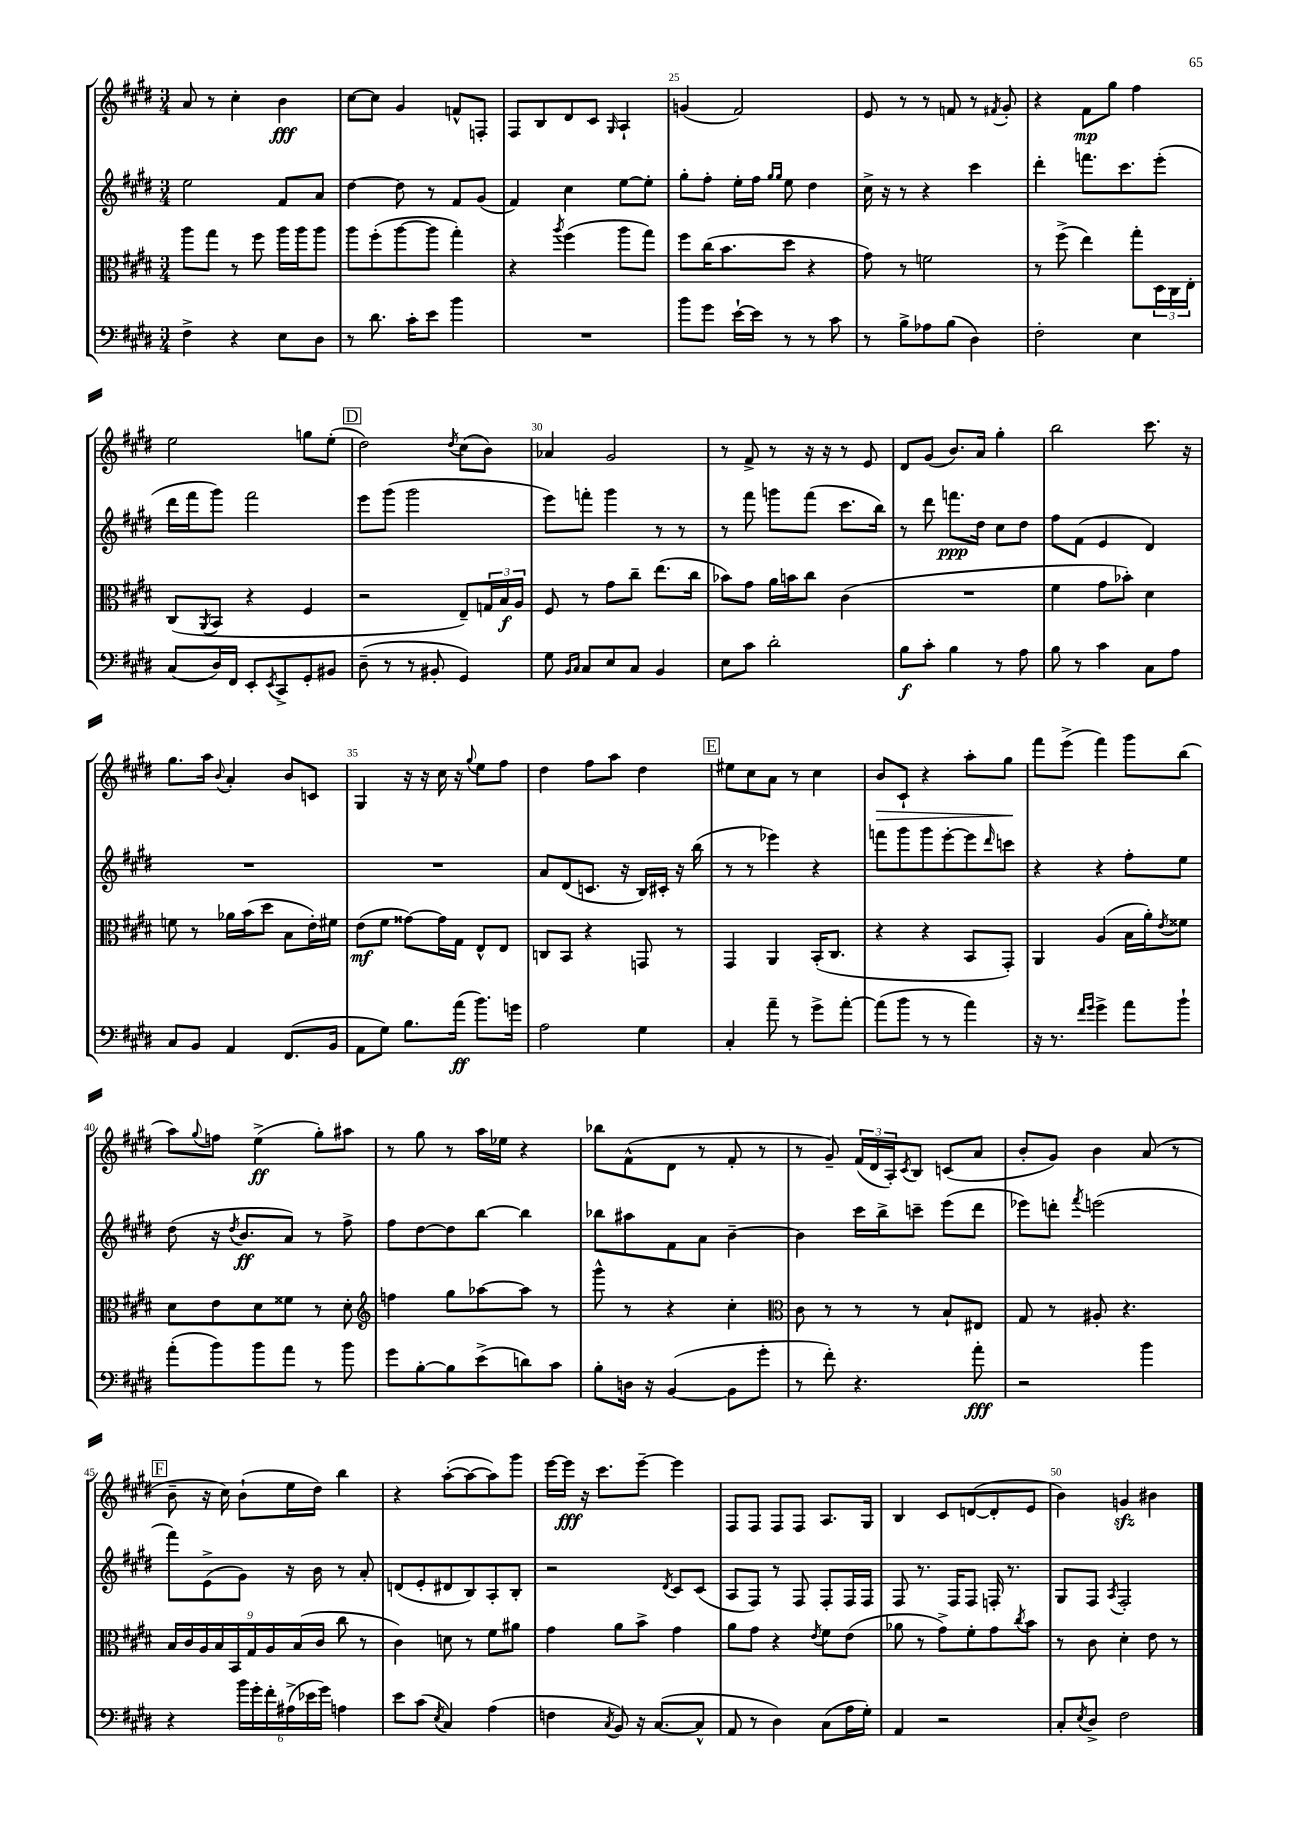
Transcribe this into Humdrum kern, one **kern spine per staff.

**kern	**kern	**kern	**kern
*staff4	*staff3	*staff2	*staff1
*clefF4	*clefC3	*clefG2	*clefG2
*k[f#c#g#d#]	*k[f#c#g#d#]	*k[f#c#g#d#]	*k[f#c#g#d#]
*M3/4	*M3/4	*M3/4	*M3/4
4F#^	8aa	2ee	8a
.	8gg#	.	8r
4r	8r	.	4cc#'
.	8ff#	.	.
8E	16aa	8f#	4b
.	16aa	.	.
8D#	8aa	8a	.
=	=	=	=
8r	8aa	[4dd#	[8cc#
8.d#	(8ff#'	.	8cc#]
.	[8aa	8dd#]	4g#
16c#'	.	.	.
8e	8aa]	8r	.
4b	4gg#')	8f#	8f^^
.	.	(8g#	8F'
=	=	=	=
2.r	4r	4f#)	8F#
.	.	.	8B
.	8qaa	.	.
.	(4ff#	4cc#	8d#
.	.	.	8c#
.	.	.	16qqG#
.	8aa	[8ee	4A`
.	8gg#)	8ee']	.
=	=	=	=
8b	8ff#	8gg#'	(4g
8g#	(16cc#	8ff#'	.
.	8.b	.	.
[16e`	.	16ee'	2f#)
16e]	.	16ff#	.
.	.	16qqgg#	.
.	.	16qqgg#	.
8r	8dd#	8ee	.
8r	4r	4dd#	.
8c#	.	.	.
=	=	=	=
8r	8g#)	16cc#^	8e
.	.	16r	.
8B^	8r	8r	8r
8A-	2f	4r	8r
(8B	.	.	8f
4D#)	.	4ccc#	8r
.	.	.	8qf#
.	.	.	8g#'
=	=	=	=
2F#'	8r	4ddd#'	4r
.	(8ff#^	.	.
.	4ee)	8.fff	8f#
.	.	.	8gg#
.	.	8.ccc#	.
4E	8gg#'	.	4ff#
.	24D#	(8eee'	.
.	24C#	.	.
.	24E'	.	.
=	=	=	=
(8C#	(8C#	16ddd#	2ee
.	.	16fff#	.
.	8qAA	.	.
16D#)	8BB	8ggg#)	.
16FF#	.	.	.
8EE'	4r	2fff#	.
8qEE	.	.	.
8CC#^	.	.	.
8GG#'	4F#	.	8gg
8BB#	.	.	(8ee'
=	=	=	=
(8D#~	2r	8eee	2dd#)
8r	.	(8ggg#	.
8r	.	2ggg#	.
8BB#'	.	.	.
.	.	.	8qdd#
4GG#)	8E~)	.	(8cc#
.	24G	.	8b)
.	24B	.	.
.	24A	.	.
=	=	=	=
8G#	8F#	8eee)	4a-
16qqBB	.	.	.
16qqC#	.	.	.
8C#	8r	8fff'	.
8E	8g#	4ggg#	2g#
8C#	8cc#~	.	.
4BB	(8.ee	8r	.
.	.	8r	.
.	16cc#	.	.
=	=	=	=
8E	8b-)	8r	8r
8c#	8g#	8fff#	8f#^
2d#'	16a	8ggg	8r
.	16b	.	.
.	8cc#	(8fff#	16r
.	.	.	16r
.	(4c#	8.ccc#	8r
.	.	.	8e
.	.	16bb)	.
=	=	=	=
8B	2.r	8r	8d#
8c#'	.	8ddd#	(8g#
4B	.	8.fff	8.b)
.	.	16dd#	16a
8r	.	8cc#	4gg#'
8A	.	8dd#	.
=	=	=	=
8B	4f#	8ff#	2bb
8r	.	(8f#	.
4c#	8g#	4e	.
.	8b-')	.	.
8C#	4d#	4d#)	8.ccc#
8A	.	.	.
.	.	.	16r
=	=	=	=
8C#	8f	2.r	8.gg#
8BB	8r	.	.
.	.	.	16aa
.	.	.	8qqb
4AA	16a-	.	4a'
.	(16b	.	.
.	8dd#	.	.
(8.FF#	8B	.	8b
.	16e')	.	8c
16BB	16f#	.	.
=	=	=	=
8AA	(8e	2.r	4G#
8G#)	8f#	.	.
8.B	[8g##)	.	16r
.	.	.	16r
.	16g##]	.	16cc#
(16a	16G#	.	16r
.	.	.	8qqgg#
8.b)	8E^^	.	8ee
.	8E	.	8ff#
16g	.	.	.
=	=	=	=
2A	8C	8a	4dd#
.	8BB	(8d#	.
.	4r	8.c	8ff#
.	.	.	8aa
.	.	16r	.
4G#	8GG	16B)	4dd#
.	.	16c#'	.
.	8r	16r	.
.	.	(16bb	.
=	=	=	=
4C#'	4GG#	8r	8ee#
.	.	8r	8cc#
8a~	4AA	4eee-)	8a
8r	.	.	8r
8g#^	(16BB'	4r	4cc#
.	8.C#	.	.
[8a'	.	.	.
=	=	=	=
(8a]	4r	8fff	8b
8b	.	8ggg#	8c#`
8r	4r	8ggg#	4r
8r	.	[8eee'	.
4a)	8BB	8eee]	8aa'
.	.	16qqddd#	.
.	8GG#')	8ccc	8gg#
=	=	=	=
16r	4AA	4r	8fff#
8.r	.	.	.
.	.	.	(8eee^
16qqf#	.	.	.
16qqg#	.	.	.
4g#^	(4A	4r	4fff#)
8a	16B	8ff#'	8ggg#
.	16a')	.	.
.	8qe	.	.
8b`	8f##	8ee	(8bb
=	=	=	=
(8a'	8d#	(8dd#	8aa)
.	.	.	8qqgg#
8b)	8e	16r	8ff
.	.	8qdd#	.
.	.	8.b	.
8b	8d#	.	(4ee^
8a	8f##	8a)	.
8r	8r	8r	8gg#')
8b	8d#'	8ff#^	8aa#
=	=	=	=
*	*clefG2	*	*
8g#	4ff	8ff#	8r
[8B'	.	[8dd#	8gg#
8B]	8gg#	8dd#]	8r
(8e^	[8aa-	[8bb	16aa
.	.	.	16ee-
8d)	8aa-]	4bb]	4r
8c#	8r	.	.
=	=	=	=
8B'	8ggg#^^	8bb-	8bb-
16D	8r	8aa#	(8f#^^
16r	.	.	.
([4BB	4r	8f#	8d#
.	.	8a	8r
8BB]	4cc#'	[4b~	8f#'
8g#'	.	.	8r
=	=	=	=
*	*clefC3	*	*
8r	8c#	4b]	8r
8f#')	8r	.	8g#~)
4.r	8r	16ccc#	(24f#
.	.	.	24d#
.	.	16bb^	.
.	.	.	24A')
.	.	.	8qc#
.	8r	8ccc~	8B
.	8B`	(8eee	(8c
8a'	8E#	8ddd#	8a
=	=	=	=
2r	8G#	8eee-)	8b'
.	8r	8ddd'	8g#)
.	.	8qfff#	.
.	8A#'	(2eee	4b
.	4.r	.	.
4b	.	.	(8a
.	.	.	8r
=	=	=	=
4r	18B	8fff#)	8b~
.	18c#	.	.
.	18A	.	.
.	.	(8e^	16r
.	18B	.	.
.	.	.	16cc#)
.	18BB	.	.
24b	.	8g#)	(8b`
.	18G#	.	.
24g#'	.	.	.
24f#'	18A	.	.
(24A#^	.	16r	16ee
.	(18B	.	.
24e-	.	.	.
.	.	16b	16dd#)
.	18c#	.	.
24g#)	.	.	.
4A	8cc#	8r	4bb
.	8r	8a'	.
=	=	=	=
8e	4c#)	(8d	4r
(8c#	.	8e'	.
8qE	.	.	.
4C#)	8d	8d#	([8aa'
.	8r	8B)	8aa_
(4A	8f#	8A'	8aa])
.	8a#	8B'	8ggg#
=	=	=	=
4F	4g#	2r	[16eee
.	.	.	16eee]
.	.	.	16r
.	.	.	8.ccc#
8qC#	.	.	.
8BB)	8a	.	.
16r	8b^	.	[8eee~
([8.C#	.	.	.
.	.	8qd#	.
.	4g#	8c#	4eee]
8C#^^]	.	(8c#	.
=	=	=	=
8AA	8a	8A	8F#
8r	8g#	8F#)	8F#
4D#)	4r	8r	8F#
.	.	8F#	8F#
.	8qe	.	.
(8C#	8f#	8F#'	8.A
16A	(8e	16F#	.
16G#')	.	16F#	16G#
=	=	=	=
4AA	8a-	8F#	4B
.	8r	8.r	.
2r	8g#^)	.	8c#
.	.	16F#	.
.	8f#'	8F#	([8d
.	8g#	16F'	8d']
.	.	8.r	.
.	8qcc#	.	.
.	8b	.	8e
=	=	=	=
8C#'	8r	8G#	4b)
8qE	.	.	.
8D#^	8c#	8F#	.
.	.	8qA	.
2F#	4d#'	2F#'	4g
.	8e	.	4b#
.	8r	.	.
==	==	==	==
*-	*-	*-	*-
